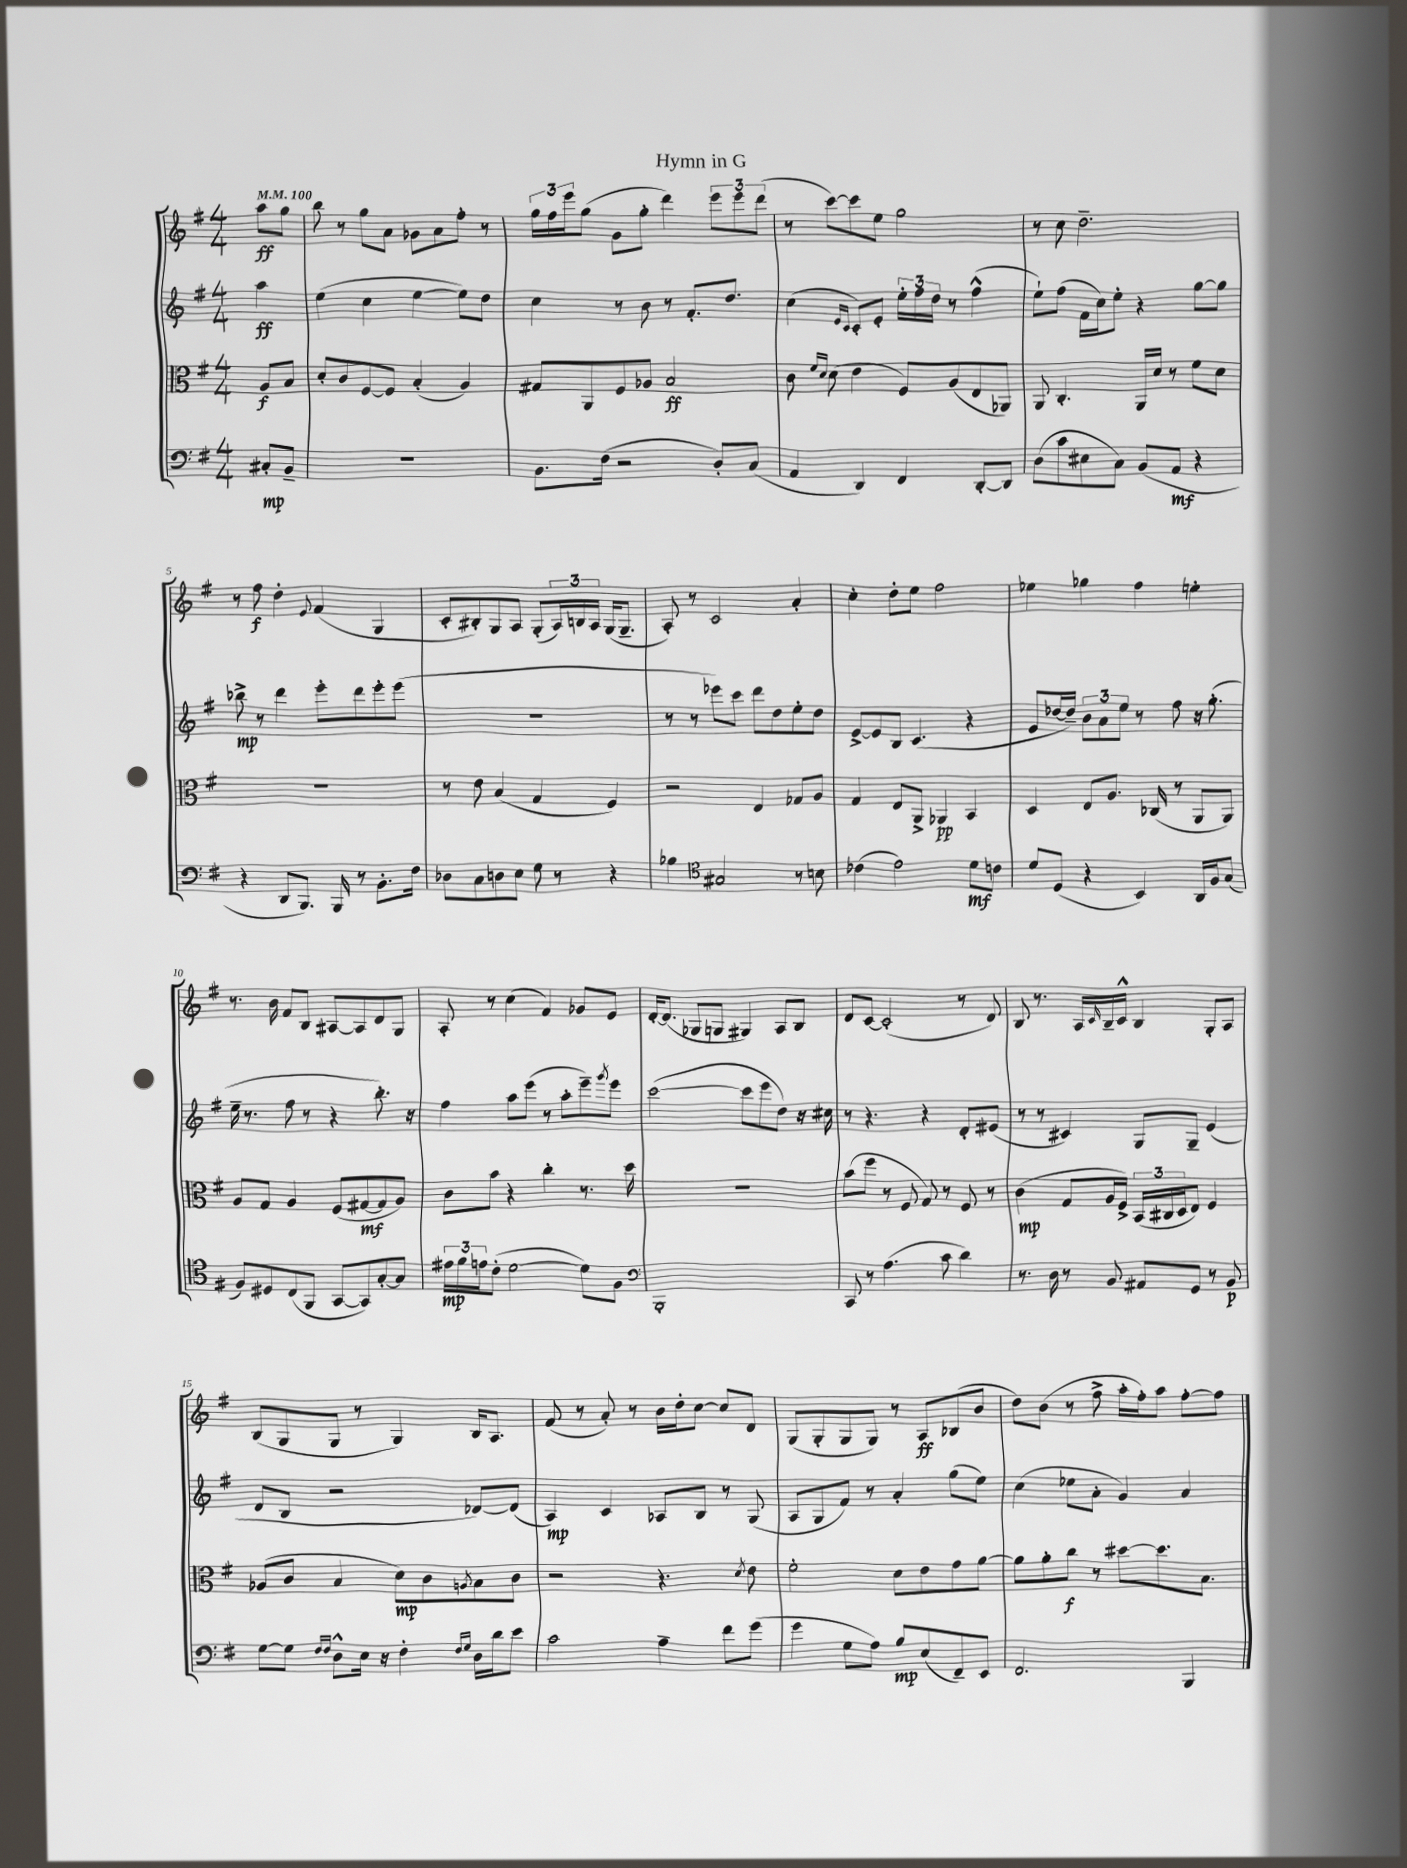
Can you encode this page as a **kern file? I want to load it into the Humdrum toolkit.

**kern	**dynam	**kern	**dynam	**kern	**dynam	**kern	**dynam
*part4	*part4	*part3	*part3	*part2	*part2	*part1	*part1
*staff4	*staff4	*staff3	*staff3	*staff2	*staff2	*staff1	*staff1
*clefF4	*	*clefC3	*	*clefG2	*	*clefG2	*
*k[f#]	*	*k[f#]	*	*k[f#]	*	*k[f#]	*
*M4/4	*	*M4/4	*	*M4/4	*	*M4/4	*
*MM100	*	*MM100	*	*MM100	*	*MM100	*
=	=	=	=	=	=	=	=
8C#X'/L	mp	8A/L	f	4aa\	ff	8aa\L	ff
8BB~/J	.	8B/J	.	.	.	8gg\J	.
=1	=1	=1	=1	=1	=1	=1	=1
1r	.	8d'/L	.	(4ee\	.	8bb\	.
.	.	8c/	.	.	.	8r	.
.	.	[8F#/	.	4cc\	.	8gg\L	.
.	.	8F#/J]	.	.	.	8a\J	.
.	.	(4B'/	.	[4ee\	.	8g-X\L	.
.	.	.	.	.	.	8a\	.
.	.	4A/)	.	8ee\L])	.	8ff#'\J	.
.	.	.	.	8dd\J	.	8r	.
=2	=2	=2	=2	=2	=2	=2	=2
8.BB\L	.	8G#X/L	.	4cc\	.	24gg\LL	.
.	.	.	.	.	.	24ff#\	.
.	.	.	.	.	.	24eee\J	.
.	.	8AA/	.	.	.	(8gg\J	.
(16F#\Jk	.	.	.	.	.	.	.
2r	.	8F#/	.	8r	.	8g\L	.
.	.	8A-X/J	.	8b\	.	8gg'\J	.
.	.	2B/	ff	8r	.	4ddd\)	.
.	.	.	.	8.f#'/L	.	.	.
8D'/L)	.	.	.	.	.	12eee\L	.
.	.	.	.	8.dd/J	.	.	.
.	.	.	.	.	.	12eee\	.
(8C/J	.	.	.	.	.	.	.
.	.	.	.	.	.	(12ddd\J	.
=3	=3	=3	=3	=3	=3	=3	=3
4AA/	.	8c\	.	(4cc\	.	8r	.
.	.	16qqf#/LL	.	.	.	.	.
.	.	16qqd/JJ	.	.	.	.	.
.	.	(8d\	.	.	.	[8ccc\L)	.
.	.	.	.	16qqe/LL	.	.	.
.	.	.	.	16qqc/JJ	.	.	.
4DD/)	.	4e\	.	8c'/L)	.	8ccc\]	.
.	.	.	.	8e'/J	.	8ee\J	.
4FF#/	.	8F#/L)	.	24ee'\LL	.	2gg\	.
.	.	.	.	24ff#\	.	.	.
.	.	.	.	24dd\JJ	.	.	.
.	.	(8A/	.	8r	.	.	.
[8DD'/L	.	8E/	.	(4ff#^^\	.	.	.
8DD/J]	.	8AA-X/J)	.	.	.	.	.
=4	=4	=4	=4	=4	=4	=4	=4
(8D\L	.	8AA/	.	8ee`\L)	.	8r	.
8c\	.	4.C'/	.	(8ff#\J	.	8cc\	.
8E#X\	.	.	.	16f#\LL	.	2.dd~\	.
.	.	.	.	16cc\J)	.	.	.
8C\J)	.	.	.	8ee'\J	.	.	.
(8BB/L	.	16AA/LL	.	4r	.	.	.
.	.	16d/JJ	.	.	.	.	.
8AA/J	mf	8r	.	.	.	.	.
4r	.	8f#\L	.	[8gg\L	.	.	.
.	.	8d\J	.	8gg\J]	.	.	.
!!LO:LB:g=z
=5	=5	=5	=5	=5	=5	=5	=5
4r	.	1r	.	8bb-X^\	mp	8r	.
.	.	.	.	8r	.	8ff#\	f
8DD/L	.	.	.	4ddd\	.	4dd'\	.
8.BBB/J)	.	.	.	.	.	.	.
.	.	.	.	.	.	8qqe/	.
.	.	.	.	8eee'\L	.	(4f#/	.
16BBB/	.	.	.	.	.	.	.
8r	.	.	.	8ddd\	.	.	.
8.BB'\L	.	.	.	8eee'\	.	4G/	.
.	.	.	.	(8eee\J	.	.	.
16F#\Jk	.	.	.	.	.	.	.
=6	=6	=6	=6	=6	=6	=6	=6
8D-X\L	.	8r	.	1r	.	8c'/L	.
8C\	.	8e\	.	.	.	8B#X'/)	.
8Dn\	.	(4B/	.	.	.	8G/	.
8E\J	.	.	.	.	.	8A/J	.
8G\	.	4G/	.	.	.	(8G'/L	.
8r	.	.	.	.	.	24A/L)	.
.	.	.	.	.	.	24Bn/	.
.	.	.	.	.	.	24A/JJ	.
4r	.	4F#/)	.	.	.	(16G/KL	.
.	.	.	.	.	.	8.G~/J	.
=7	=7	=7	=7	=7	=7	=7	=7
4B-X\	.	2r	.	8r	.	8A'/)	.
.	.	.	.	8r	.	8r	.
*clefC4	*	*	*	*	*	*	*
2G#X/	.	.	.	8eee-X\L)	.	2c/	.
.	.	.	.	8ccc\J	.	.	.
.	.	4E/	.	8ddd\L	.	.	.
.	.	.	.	8dd\	.	.	.
8r	.	8G-X/L	.	8ee'\	.	4a'/	.
8Bn\	.	8A/J	.	8dd\J	.	.	.
=8	=8	=8	=8	=8	=8	=8	=8
(4c-X\	.	4G/	.	[8e^/L	.	4cc'\	.
.	.	.	.	8e/]	.	.	.
2e\)	.	8E/L	.	8B/J	.	8dd'\L	.
.	.	8AA^/J	.	(4.c/	.	8ee\J	.
.	.	4AA-X/	pp	.	.	2ff#\	.
8d\L	mf	4BB/	.	4r	.	.	.
8cn\J	.	.	.	.	.	.	.
=9	=9	=9	=9	=9	=9	=9	=9
8d/L	.	4D/	.	8e/L	.	4ee-X\	.
(8D/J	.	.	.	[16dd-X/L	.	.	.
.	.	.	.	16dd-~/JJ])	.	.	.
4r	.	8E/L	.	12b\L	.	4gg-X\	.
.	.	.	.	12a\	.	.	.
.	.	8.A/J	.	.	.	.	.
.	.	.	.	12ee\J	.	.	.
4BB/)	.	.	.	8r	.	4ff#\	.
.	.	(16C-X/	.	.	.	.	.
.	.	8r	.	8ff#\	.	.	.
16AA/LL	.	8AA/L	.	16r	.	4een'\	.
16F#/J	.	.	.	(8.gg'\	.	.	.
(8G/J	.	8AA/J)	.	.	.	.	.
!!LO:LB:g=z
=10	=10	=10	=10	=10	=10	=10	=10
8F#/L)	.	8A/L	.	16ee~\	.	8.r	.
.	.	.	.	8.r	.	.	.
8D#X/	.	8G/J	.	.	.	.	.
.	.	.	.	.	.	16b\	.
(8C/	.	4A/	.	8ff#\	.	8f#/L	.
8FF#/J	.	.	.	8r	.	8B/J	.
[8GG/L	.	(8F#/L	.	4r	.	[8A#X/L	.
8GG/])	.	[8G#X/	mf	.	.	8A#/]	.
[8G'/	.	8G#/]	.	8.bb'\)	.	8d/	.
8G/J]	.	8A/J)	.	.	.	8G/J	.
.	.	.	.	16r	.	.	.
=11	=11	=11	=11	=11	=11	=11	=11
24e#X\LL	mp	8c\L	.	4ff#\	.	8A'/	.
24f#\	.	.	.	.	.	.	.
24en\J	.	.	.	.	.	.	.
(8c'\J	.	8b\J	.	.	.	8r	.
[2d\	.	4r	.	8aa\L	.	(4cc\	.
.	.	.	.	(8eee\J	.	.	.
.	.	4cc'\	.	8r	.	4f#/)	.
.	.	.	.	8aa'\L	.	.	.
8d\L])	.	8.r	.	8eee~\)	.	8g-X/L	.
.	.	.	.	8qggg/	.	.	.
8F#\J	.	.	.	8eee\J	.	8e/J	.
.	.	16dd\	.	.	.	.	.
=12	=12	=12	=12	=12	=12	=12	=12
*clefF4	*	*	*	*	*	*	*
1BBB'	.	1r	.	([2ccc\	.	[16d'/KL	.
.	.	.	.	.	.	(8.d/J]	.
.	.	.	.	.	.	8G-X/L	.
.	.	.	.	.	.	8Gn/J	.
.	.	.	.	8ccc\L]	.	4G#X/)	.
.	.	.	.	8eee\	.	.	.
.	.	.	.	8dd\J)	.	8A/L	.
.	.	.	.	16r	.	8B/J	.
.	.	.	.	16cc#X\	.	.	.
=13	=13	=13	=13	=13	=13	=13	=13
8CC/	.	(8b\L	.	8r	.	8d/L	.
8r	.	8ff#\J	.	4.r	.	[8c/J	.
(4.A\	.	8r	.	.	.	(2c'/]	.
.	.	8F#/	.	.	.	.	.
.	.	8G/)	.	4r	.	.	.
8c\	.	8r	.	.	.	.	.
4d\)	.	8F#/	.	8d'/L	.	8r	.
.	.	8r	.	(8e#X/J	.	8d/)	.
=14	=14	=14	=14	=14	=14	=14	=14
8.r	.	(4c\	mp	8r	.	8B/	.
.	.	.	.	8r	.	8.r	.
16D\	.	.	.	.	.	.	.
8r	.	8G/L	.	4c#X/)	.	.	.
.	.	.	.	.	.	16A/LL	.
.	.	.	.	.	.	16qqc/	.
8BB/	.	16A/L	.	.	.	16B~/	.
.	.	16F#^/JJ)	.	.	.	16c^^/JJ	.
8AA#X/L	.	(24BB/LL	.	8G/L	.	4B/	.
.	.	24C#X/	.	.	.	.	.
.	.	24D/J	.	.	.	.	.
8GG/J	.	8E/J)	.	8G~/J	.	.	.
8r	.	4F#/	.	(4e/	.	8G'/L	.
8BB/	p	.	.	.	.	8A/J	.
!!LO:LB:g=z
=15	=15	=15	=15	=15	=15	=15	=15
[8G\L	.	(8A-X/L	.	8d/L	.	(8B/L	.
8G\J]	.	8c/J	.	8B/J	.	8G/	.
16qqF#/LL	.	.	.	.	.	.	.
16qqF#/JJ	.	.	.	.	.	.	.
8D^^\L	.	4B/	.	2r	.	8G/J	.
16E\Jk	.	.	.	.	.	8r	.
16r	.	.	.	.	.	.	.
4F#'\	.	8d\L)	mp	.	.	4G/)	.
.	.	8c\	.	.	.	.	.
16qqF#/LL	.	.	.	.	.	.	.
16qqG/JJ	.	8qAn/	.	.	.	.	.
16D\LL	.	8B\	.	[8d-X/L)	.	16B/KL	.
16d\J	.	.	.	.	.	8.A/J	.
8e\J	.	8c\J	.	(8d-/J]	.	.	.
=16	=16	=16	=16	=16	=16	=16	=16
2c\	.	2r	.	4A/)	mp	(8f#/	.
.	.	.	.	.	.	8r	.
.	.	.	.	4c/	.	8a'/)	.
.	.	.	.	.	.	8r	.
4A~\	.	4.r	.	8A-X/L	.	16b\LL	.
.	.	.	.	.	.	16dd'\J	.
.	.	.	.	8B/J	.	[8cc\J	.
8f#\L	.	.	.	8r	.	8cc/L]	.
.	.	8qd/	.	.	.	.	.
(8g\J	.	8e\	.	(8G/	.	8d/J	.
=17	=17	=17	=17	=17	=17	=17	=17
4g\	.	2f#'\	.	8A/L	.	(8G/L	.
.	.	.	.	8G/	.	8G'/	.
8G\L	.	.	.	8f#/J)	.	8G/	.
8A\J)	.	.	.	8r	.	8G/J)	.
8B/L	mp	8d\L	.	4a'/	.	8r	.
(8E/	.	8e\	.	.	.	8A/L	ff
8FF#~/)	.	8g\	.	(8gg\L	.	(8B-X/	.
8EE/J	.	[8a\J	.	8ee\J)	.	8b/J	.
=18	=18	=18	=18	=18	=18	=18	=18
2.FF#/	.	8a\L]	.	(4cc\	.	8dd\L)	.
.	.	8a'\	.	.	.	(8b\J	.
.	.	8cc\J	f	8ee-X\L	.	8r	.
.	.	8r	.	8a'\J	.	8ff#^\	.
.	.	[8dd#X\L	.	4g/)	.	16aa'\LL	.
.	.	.	.	.	.	16ff#'\J)	.
.	.	8.dd#\]	.	.	.	8aa\J	.
4BBB/	.	.	.	4a/	.	[8ff#'\L	.
.	.	8.B\J	.	.	.	.	.
.	.	.	.	.	.	8ff#\J]	.
==	==	==	==	==	==	==	==
*-	*-	*-	*-	*-	*-	*-	*-
